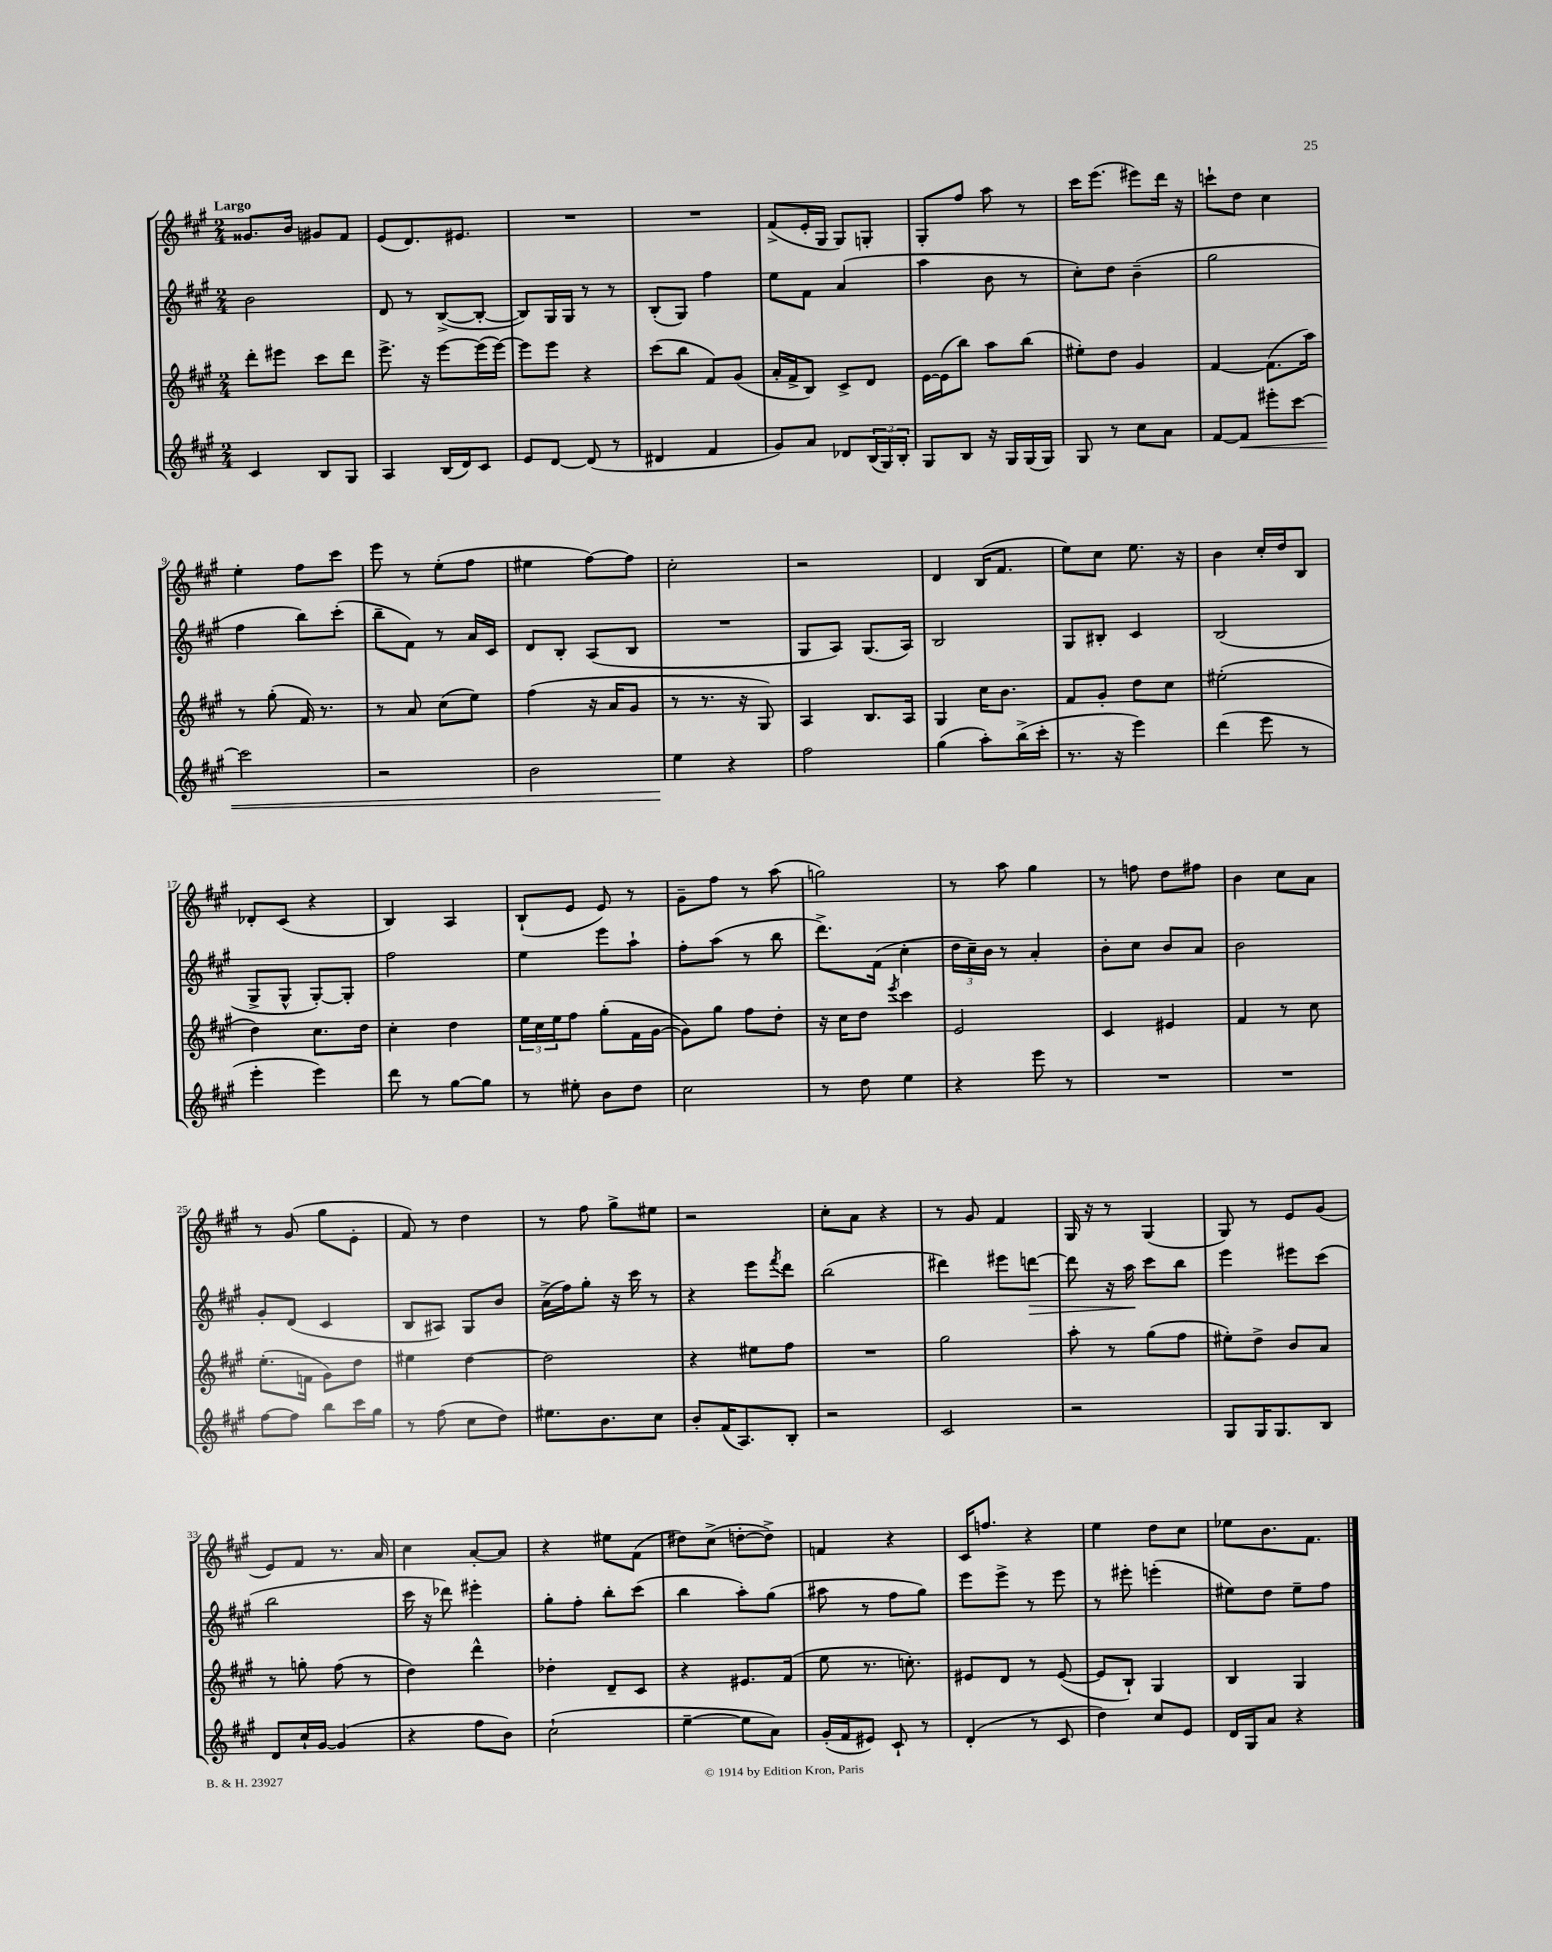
<<
\new StaffGroup <<
\new Staff = "s0" {
    \clef treble \key a \major \numericTimeSignature \time 2/4 \tempo "Largo"
    gisis'8. b'16 gis'8 fis'8 |
    e'8( d'8.) eis'8. |
    R2 |
    R2 |
    fis'8->( e'16-. gis16 gis8) g8-. |
    gis8-. fis''8 a''8 r8 |
    cis'''16 e'''8.( eis'''8) d'''16 r16 |
    c'''8-! d''8 cis''4 |
    e''4-. fis''8 cis'''8 |
    e'''8 r8 e''8-.( fis''8 |
    eis''4 fis''8~) fis''8 |
    cis''2-. |
    r2 |
    d'4 b16( fis'8. |
    e''8) cis''8 e''8. r16 |
    b'4 cis''16-. d''16 b8 |
    des'8-. cis'8( r4 |
    b4) a4 |
    b8-!( e'8 e'8) r8 |
    gis'8-- fis''8 r8 a''8( |
    g''2) |
    r8 a''8 gis''4 |
    r8 f''8 d''8 fis''8 |
    b'4 cis''8 a'8 |
    r8 gis'8( gis''8 e'8-. |
    fis'8) r8 d''4 |
    r8 fis''8 gis''8-> eis''8 |
    r2 |
    cis''8-. a'8 r4 |
    r8 gis'8 fis'4 |
    gis16 r16 r8 gis4( |
    gis8) r8 e'8 gis'8( |
    e'8) fis'8 r8. a'16 |
    cis''4 a'8~-. a'8 |
    r4 eis''8 fis'8( |
    dis''8) cis''8->( d''8~-. d''8->) |
    f'4 r4 |
    cis'16 f''8. r4 |
    e''4 d''8 cis''8 |
    ees''8 b'8. fis'8. \bar "|." |
}
\new Staff = "s1" {
    \clef treble \key a \major \numericTimeSignature \time 2/4
    b'2 |
    d'8 r8 b8~->( b8~-. |
    b8) gis16 gis16 r8 r8 |
    b8-.( gis8) fis''4 |
    e''8 fis'8 a'4( |
    a''4 b'8 r8 |
    cis''8-.) d''8 b'4--( |
    gis''2 |
    fis''4 b''8) cis'''8-.( |
    b''8-- fis'8) r8 a'16 cis'16 |
    d'8 b8-. a8( b8 |
    R2 |
    gis8 a8) gis8.( a16) |
    b2 |
    gis8 bis8-. cis'4 |
    b2( |
    gis8-> gis8-^ gis8~-.) gis8-. |
    fis''2 |
    e''4 e'''8 a''8-! |
    fis''8-. a''8( r8 b''8 |
    d'''8.->) fis'16( cis''4-. |
    \tuplet 3/2 { d''16 cis''16--) b'16 } r8 a'4-. |
    b'8-. cis''8 b'8 a'8 |
    b'2 |
    gis'8-. d'8( cis'4 |
    b8 ais8) gis8 b'8 |
    a'16->( fis''16) gis''8-. r16 cis'''16 r8 |
    r4 e'''8 \acciaccatura { fis'''8 } d'''8 |
    b''2( |
    dis'''4) eis'''8 d'''8~\> |
    d'''8 r16 a''16\! cis'''8 b''8 |
    e'''4 eis'''8 cis'''8( |
    b''2 |
    cis'''16 r16 des'''8) eis'''4-. |
    gis''8-. fis''8-. b''8-. cis'''8( |
    b''4 a''8-.) gis''8( |
    ais''8 r8 fis''8 gis''8) |
    e'''8 e'''8-> r8 e'''8 |
    r8 eis'''8-. e'''4-.( |
    eis''8) d''8 eis''8-- fis''8 \bar "|." |
}
\new Staff = "s2" {
    \clef treble \key a \major \numericTimeSignature \time 2/4
    d'''8-. eis'''8 cis'''8 d'''8 |
    e'''8.-> r16 e'''8~ e'''16( e'''16~) |
    e'''8 e'''8 r4 |
    cis'''8( b''8 fis'8) gis'8( |
    a'16-. fis'16-> b8) cis'8-> d'8 |
    e'16~ e'16( b''8) a''8 b''8( |
    eis''8-.) d''8 gis'4 |
    fis'4~ fis'8.( a''16) |
    r8 gis''8-.( fis'16) r8. |
    r8 a'8 cis''8( e''8) |
    fis''4( r16 a'16 gis'8 |
    r8 r8. r16 gis8) |
    a4 b8. a16 |
    gis4 cis''16 b'8. |
    fis'8 gis'8-. d''8 cis''8 |
    eis''2-.( |
    d''4) cis''8. d''16 |
    cis''4-. d''4 |
    \tuplet 3/2 { e''16 cis''16 e''16 } fis''8 gis''8-.( fis'16 gis'16~ |
    gis'8) gis''8 fis''8 d''8-. |
    r16 cis''16 d''8 \acciaccatura { e'''8 } cis'''4 |
    e'2 |
    cis'4 eis'4 |
    fis'4 r8 cis''8 |
    e''8.-.( f'16 gis'8) d''8 |
    eis''4 d''4~ |
    d''2 |
    r4 eis''8 fis''8 |
    R2 |
    gis''2 |
    a''8-. r8 gis''8( fis''8 |
    eis''8-.) d''8-> b'8 a'8 |
    r8 g''8-. fis''8( r8 |
    d''4) d'''4-^ |
    des''4-. d'8-- cis'8 |
    r4 eis'8. fis'16( |
    e''8 r8. c''8.-.) |
    eis'8 d'8 r8 eis'8~( |
    eis'8 b8-!) gis4 |
    b4 gis4 \bar "|." |
}
\new Staff = "s3" {
    \clef treble \key a \major \numericTimeSignature \time 2/4
    cis'4 b8 gis8 |
    a4 b16( d'16) cis'8 |
    e'8 d'8~ d'8( r8 |
    dis'4 fis'4 |
    gis'8) a'8 des'8 \tuplet 3/2 { b16( gis16) b16-. } |
    gis8 b8 r16 gis16 gis16( gis16) |
    gis8 r8 cis''8 a'8 |
    fis'8~ fis'8\< eis'''8-. cis'''8~ |
    cis'''2 |
    r2 |
    b'2 |
    e''4\! r4 |
    fis''2 |
    gis''4( a''8-.) b''16->( cis'''16-. |
    r8. r16 e'''4) |
    d'''4( e'''8 r8 |
    e'''4-. e'''4) |
    d'''8 r8 gis''8~ gis''8 |
    r8 eis''8-. b'8 d''8 |
    cis''2 |
    r8 d''8 e''4 |
    r4 e'''8 r8 |
    R2 |
    R2 |
    fis''8~ fis''8 b''8 cis'''16 gis''16 |
    r8 fis''8( cis''8 d''8) |
    eis''8. b'8. cis''8 |
    b'8-. fis'16( a8.) b8-. |
    r2 |
    cis'2 |
    r2 |
    gis8 gis16 gis8. b8 |
    d'8 cis''16-! gis'16~ gis'4( |
    r4 fis''8 b'8) |
    cis''2-!( |
    e''4~-- e''8 a'8) |
    gis'16-.( fis'16 eis'8) cis'8-! r8 |
    d'4-.( r8 cis'8 |
    d''4) cis''8 e'8 |
    d'16 gis16 a'8 r4 \bar "|." |
}
>>
>>
